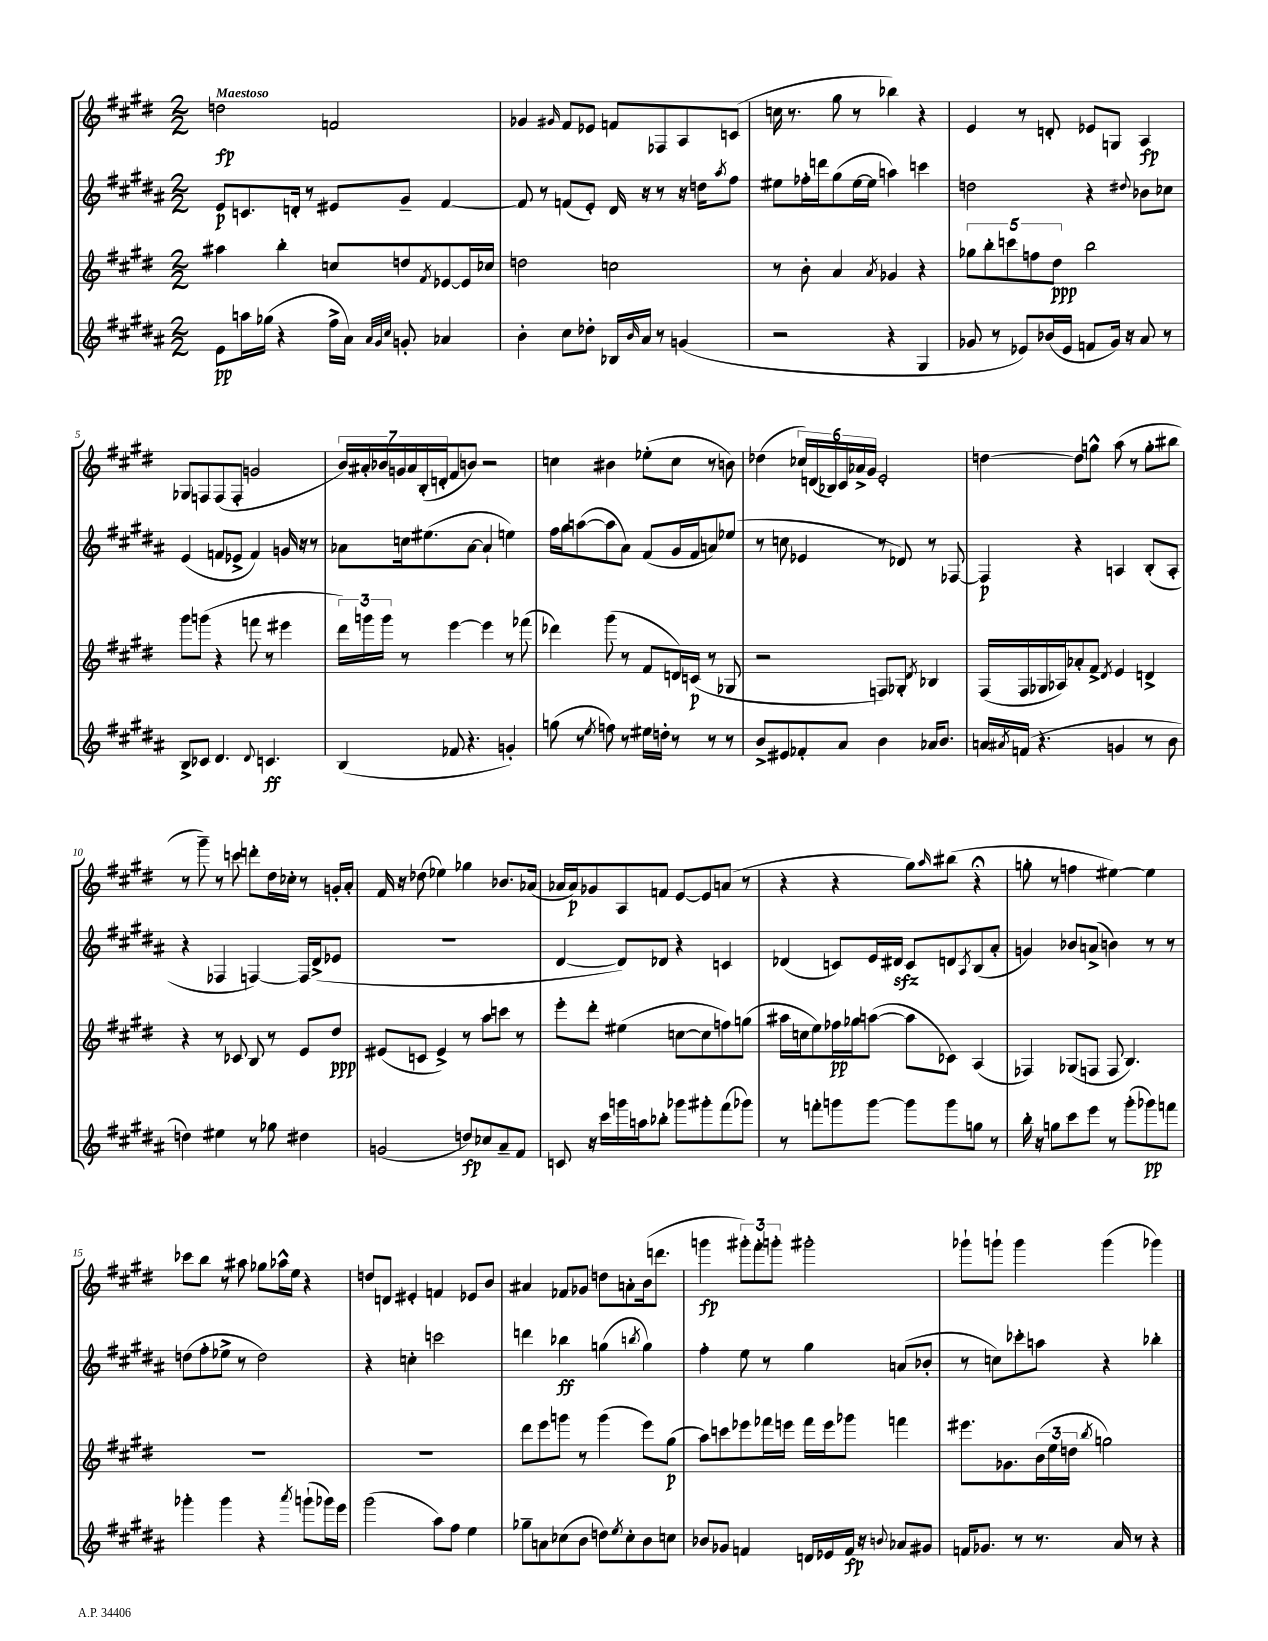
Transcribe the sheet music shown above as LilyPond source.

<<
\new StaffGroup <<
\new Staff = "s0" {
    \clef treble \key e \major \numericTimeSignature \time 2/2 \tempo "Maestoso"
    d''2\fp f'2 |
    ges'4 \grace { gis'16 } fis'8 ees'8 f'8 fes8 a8 c'8( |
    c''16 r8. gis''8 r8 bes''4) r4 |
    e'4 r8 d'8-. ees'8 g8 a4\fp |
    ges8 f8 f8( f8-. g'2 |
    \tuplet 7/4 { b'16) ais'16-. bes'16 g'16 ais'16 b16-.( d'16-. } fis'8 b'8) r2 |
    c''4 bis'4 ees''8-.( c''8 r8 b'8) |
    des''4( \tuplet 6/4 { ces''16) d'16( bes16) cis'16 aes'16-> gis'16 } e'2-. |
    d''4~ d''8 g''8-^ a''8( r8 g''8-. bis''8 |
    r8 gis'''8--) r8 c'''8 d'''8-. dis''16 ces''16-. r8 g'16-. a'16-. |
    fis'16 r16 des''8( ees''4) ges''4 bes'8. aes'16( |
    aes'16 aes'16\p) ges'8 a8 f'8 e'8~ e'8 a'8( r8 |
    r4 r4 gis''8) \grace { a''16 } bis''8( r4\fermata |
    g''8-. r8 f''4 eis''4~) eis''4 |
    ces'''8 b''8 r8 ais''8 ges''8 aes''16-^ e''16 r4 |
    d''8 d'8 eis'4-. f'4 ees'8 b'8 |
    ais'4 fes'8 ges'8 d''8 a'8-. b'16( d'''8. |
    g'''4\fp \tuplet 3/2 { gis'''8-.) fis'''8-. g'''8-. } gis'''2-. |
    ges'''8-! g'''8-! g'''4 g'''4( ges'''4) \bar "|." |
}
\new Staff = "s1" {
    \clef treble \key b \major \numericTimeSignature \time 2/2
    e'8\p c'8. d'16-. r8 eis'8 gis'8-- fis'4~ |
    fis'8 r8 f'8( e'8-.) dis'16 r16 r8 r16 d''16 \acciaccatura { ais''8 } fis''8 |
    eis''8 fes''16-. d'''16 gis''8( eis''16~ eis''16 a''4) c'''4 |
    d''2 r4 \appoggiatura { dis''8 } bes'8 ces''8 |
    e'4( f'8 ees'8-> f'4) g'16 r16 r8 |
    aes'8 c''16 eis''8.( aes'8~ aes'4-! e''4) |
    fis''16 gis''16 a''8~( a''8 ais'8) fis'8( gis'16 fis'16 a'8) ees''8( |
    r8 c''8 ees'4 r8 des'8) r8 fes8~ |
    fes4\p r4 a4 b8-.( a8-. |
    r4 fes4 f4~) f16 dis'16->( ees'8 |
    R1 |
    dis'4~ dis'8) des'8 r4 c'4 |
    des'4( c'8) e'16 dis'16\sfz c'8 d'8 \acciaccatura { ais8 } b8( ais'8-. |
    g'4) bes'8 a'8->( b'4) r8 r8 |
    d''8( fis''8-. ees''8-> r8 d''2) |
    r4 c''4-. c'''2 |
    d'''4 bes''4\ff g''4( \acciaccatura { b''8 } g''4) |
    fis''4-. e''8 r8 gis''4 a'8( bes'8-. |
    r8 c''8) ces'''8-. a''8 r4 bes''4-. \bar "|." |
}
\new Staff = "s2" {
    \clef treble \key e \major \numericTimeSignature \time 2/2
    ais''4 b''4-. c''8 d''8 \acciaccatura { fis'8 } ees'8~ ees'16 ces''16 |
    d''2 c''2 |
    r8 b'8-. a'4 \acciaccatura { a'8 } ges'4 r4 |
    \tuplet 5/4 { ges''8 b''8-. c'''8 f''8 dis''8\ppp } b''2 |
    gis'''8 g'''8( r4 f'''8 r8 eis'''4 |
    \tuplet 3/2 { dis'''16) g'''16 g'''16 } r8 e'''4~ e'''4 r8 fes'''8( |
    des'''4) gis'''8( r8 fis'8 d'16) c'16\p( r8 ges8 |
    r2 f8) ges8-. \acciaccatura { dis'8 } bes4 |
    fis16( fis16 ges16 aes16) aes'8-. fis'8-> \acciaccatura { dis'8 } e'4 d'4-> |
    r4 r8 ces'8 b8 r8 e'8 dis''8\ppp |
    eis'8( c'8 eis'4->) r8 a''8 c'''8 r8 |
    e'''8-. dis'''8-. eis''4( c''8~ c''8 f''8) g''8( |
    ais''16 c''16 e''8) fes''16\pp ges''16 a''8~( a''8 ces'8) a4( |
    fes4) ges8( f8 f8 b4.) |
    R1 |
    R1 |
    dis'''8 e'''8 g'''8 r8 g'''4( e'''8) gis''8\p( |
    a''8) c'''8 ees'''8 fes'''16 e'''16 fes'''16 e'''16 ges'''8 f'''4 |
    eis'''8. ges'8. \tuplet 3/2 { b'16( e''16 d''16 } \acciaccatura { b''8 } g''2) \bar "|." |
}
\new Staff = "s3" {
    \clef treble \key b \major \numericTimeSignature \time 2/2
    e'8\pp a''16 ges''16( r4 fis''16-> ais'16) \grace { ais'32 gis'32 cis''32 } g'8-. aes'4 |
    b'4-. cis''8 des''8-. bes16 \grace { b'16 } ais'16 r8 g'4( |
    r2 r4 gis4 |
    ges'8 r8 ees'8) bes'16( ees'16 f'8 ges'16) r16 ais'8 r8 |
    b8-> ces'8 dis'4. \appoggiatura { dis'8 } c'4.\ff |
    b4( fes'8 r4. g'4-.) |
    g''8( r8 \acciaccatura { e''8 } f''8) r8 eis''16 d''16-. r8 r8 r8 |
    b'8-> eis'8 fes'8-. ais'8 b'4 aes'16 b'8. |
    a'16 \acciaccatura { ais'8 } f'16( r4. g'4 r8 b'8 |
    d''4) eis''4 r8 ges''8 dis''4 |
    g'2( d''8\fp) ces''8 ais'8-- fis'8 |
    c'8 r16 cis'''16 g'''16 a''16 bes''8-. ges'''8 gis'''8-. fis'''8( ges'''8) |
    r8 f'''8-. g'''8 g'''8~ g'''8 g'''8 g''8 r8 |
    b''16-. r16 g''8 cis'''8 e'''8 r8 gis'''8-.( ges'''8\pp) f'''8 |
    ges'''4-. ges'''4 r4 \acciaccatura { ais'''8 } g'''8-!( ges'''16) e'''16 |
    gis'''2( ais''8) fis''8 e''4 |
    ges''8-- a'8 ces''8( b'8 d''8) \acciaccatura { e''8 } ces''8-. b'8 c''8 |
    bes'8 ges'8 f'4 d'16 ees'16 f'16\fp r16 \appoggiatura { b'8 } aes'8 gis'8 |
    f'16 ges'8. r8 r8. ais'16 r8 r4 \bar "|." |
}
>>
>>
